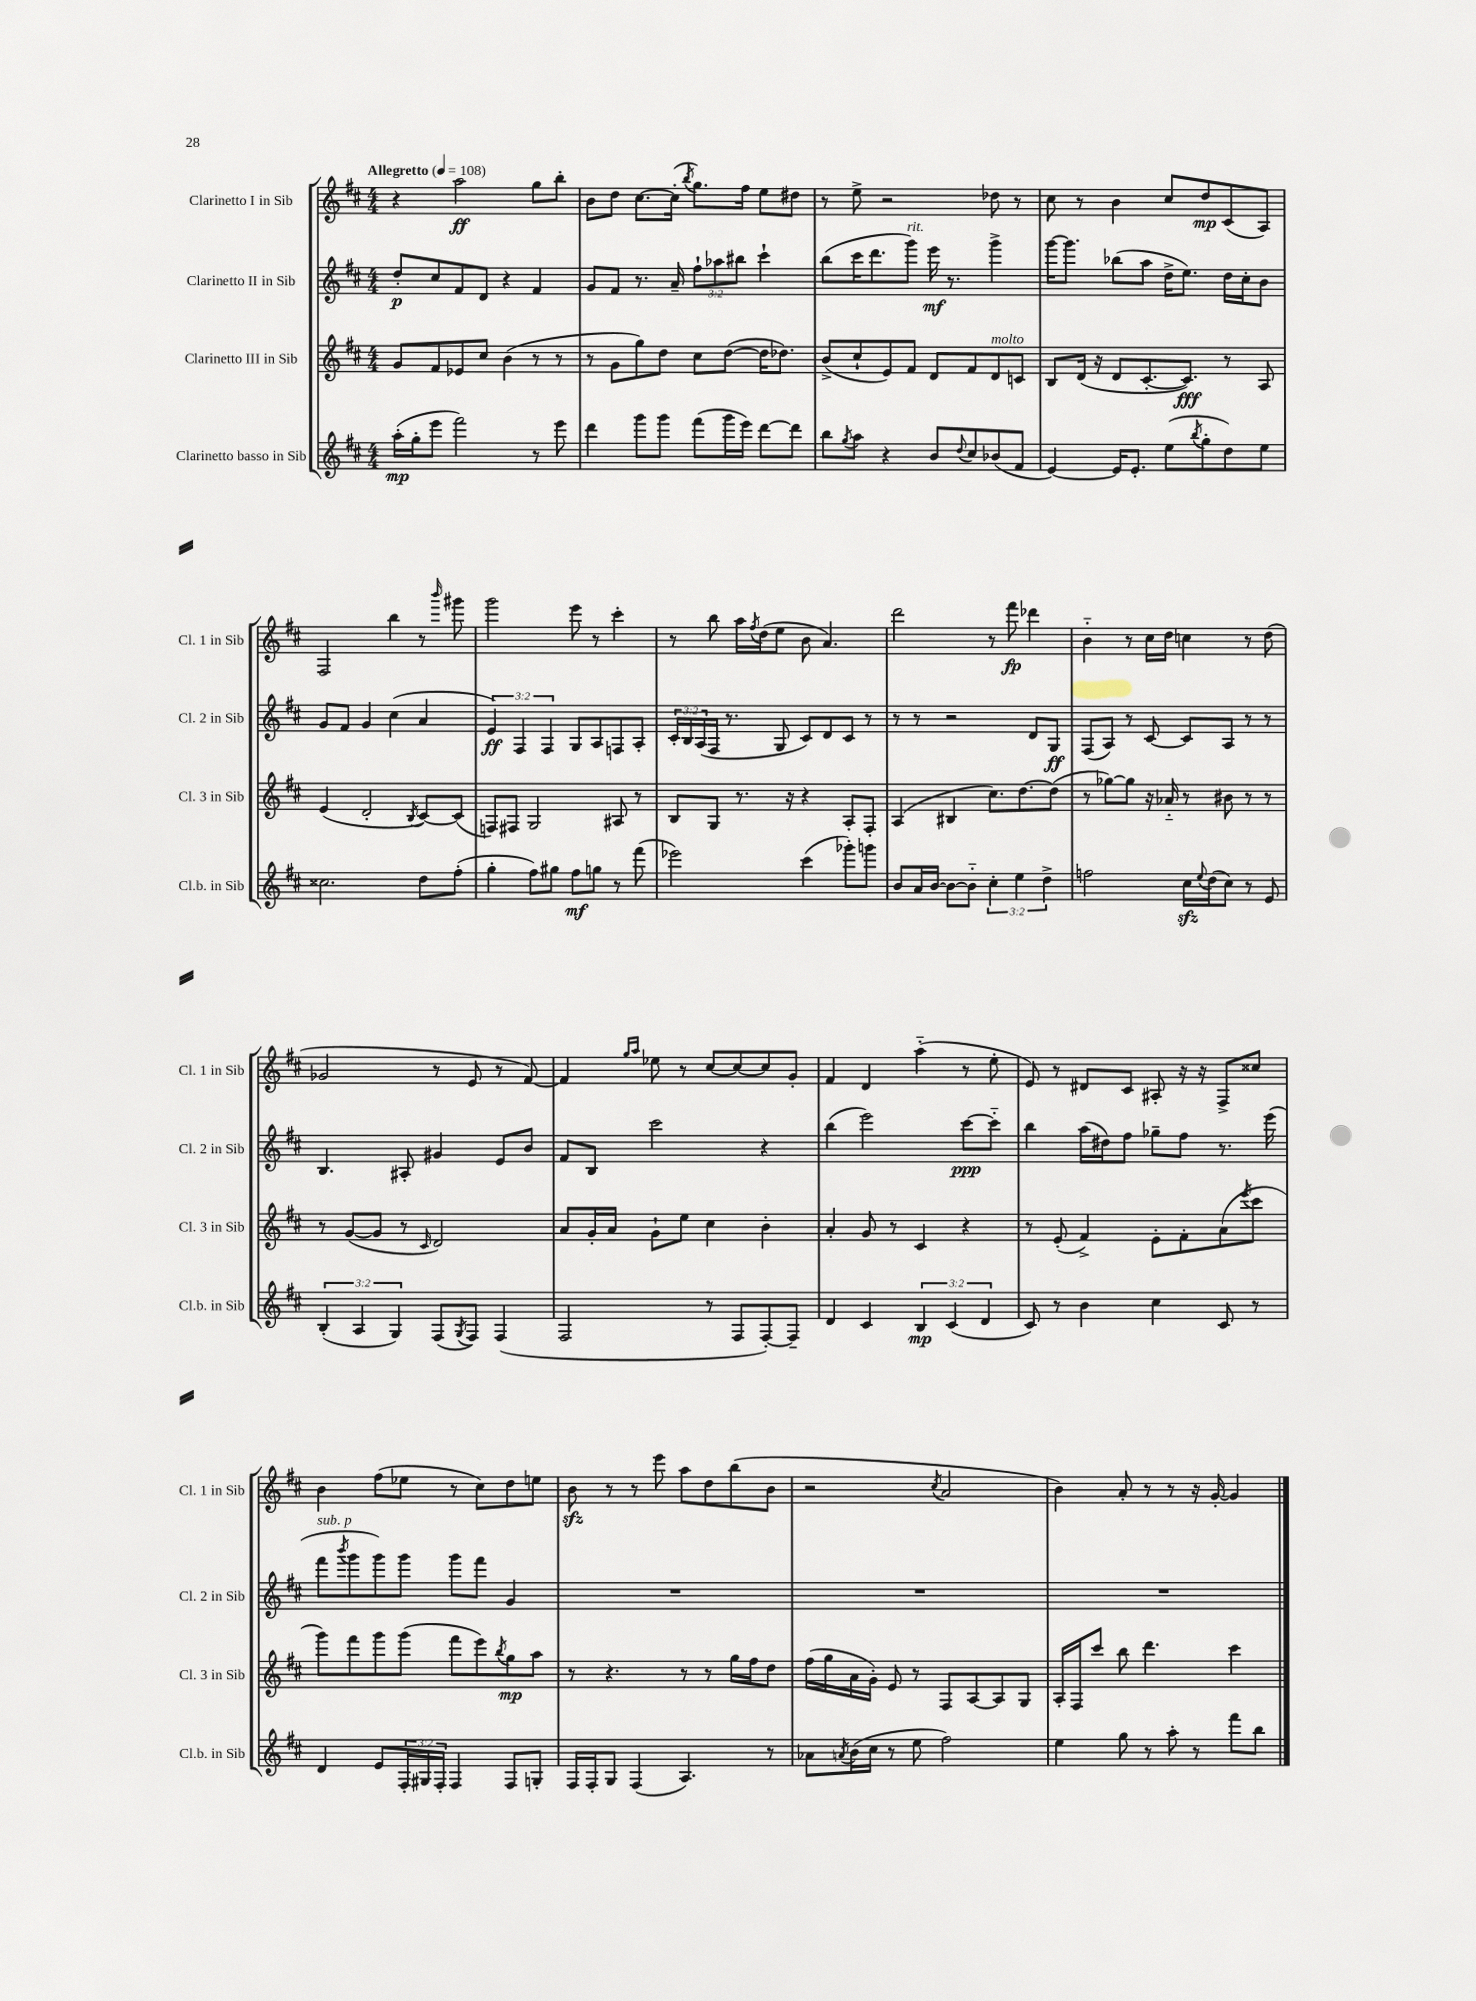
<<
\new StaffGroup <<
\new Staff = "s0" \with { instrumentName = "Clarinetto I in Sib" shortInstrumentName = "Cl. 1 in Sib" } {
    \clef treble \key d \major \numericTimeSignature \time 4/4 \tempo "Allegretto" 4 = 108
    r4 a''2\ff g''8 b''8-. |
    b'8 d''8 cis''8.~ cis''16-.( \acciaccatura { b''8 } g''8.) fis''16 e''8 dis''8 |
    r8 e''8-> r2 des''8 r8 |
    cis''8 r8 b'4 cis''8 d''8\mp cis'8( a8) |
    fis2 b''4 r8 \grace { b'''16 } gis'''8 |
    g'''2 e'''8 r8 cis'''4-. |
    r8 b''8 a''16 \acciaccatura { fis''8 } d''16( e''8 b'8 a'4.) |
    d'''2 r8 fis'''8\fp des'''4 |
    b'4-_ r8 cis''16 d''16 c''4 r8 d''8( |
    ges'2 r8 e'8 r8 fis'8~) |
    fis'4 \grace { g''16 a''16 } ees''8 r8 cis''8~ cis''8~ cis''8 g'8-. |
    fis'4 d'4 a''4-_( r8 e''8-. |
    e'8) r8 dis'8 cis'8 ais8-. r16 r16 fis8-> cisis''8 |
    b'4 fis''8( ees''8 r8 cis''8) d''8 e''8 |
    b'8\sfz r8 r8 e'''8 a''8 d''8 b''8( b'8 |
    r2 \acciaccatura { cis''8 } a'2 |
    b'4) a'8-. r8 r8 r16 g'16~-. g'4 \bar "|." |
}
\new Staff = "s1" \with { instrumentName = "Clarinetto II in Sib" shortInstrumentName = "Cl. 2 in Sib" } {
    \clef treble \key d \major \numericTimeSignature \time 4/4 \override Staff.TupletNumber.text = #tuplet-number::calc-fraction-text
    d''8-.\p cis''8 fis'8 d'8 r4 fis'4 |
    g'8 fis'8 r8. a'16-- \tuplet 3/2 { fis''8-! aes''8 bis''8 } cis'''4-! |
    b''8( cis'''16 d'''8. g'''8^\markup { \italic "rit." }) e'''16\mf r8. g'''4-> |
    g'''16~ g'''8. bes''8( a''8 d''16-> e''8.) d''16 cis''16-. b'8 |
    g'8 fis'8 g'4 cis''4( a'4 |
    \tuplet 3/2 { e'4\ff) fis4 fis4 } g8 a8 f8 a8-. |
    \tuplet 3/2 { cis'16-. b16 a16( } fis16 r8. g8 cis'8) d'8 cis'8 r8 |
    r8 r8 r2 d'8 g8\ff |
    fis8( a8) r8 cis'8~ cis'8 a8 r8 r8 |
    b4. ais8-. gis'4 e'8 b'8 |
    fis'8 b8 cis'''2 r4 |
    b''4( e'''2) cis'''8~\ppp cis'''8-_ |
    b''4 a''16( dis''16) fis''8 ges''8-- fis''8 r8. e'''16( |
    fis'''8^\markup { \italic "sub. p" } \acciaccatura { b'''8 } g'''8 g'''8) g'''8 g'''8 fis'''8 g'4 |
    R1 |
    R1 |
    R1 \bar "|." |
}
\new Staff = "s2" \with { instrumentName = "Clarinetto III in Sib" shortInstrumentName = "Cl. 3 in Sib" } {
    \clef treble \key d \major \numericTimeSignature \time 4/4
    g'8 fis'8 ees'8 cis''8 b'4( r8 r8 |
    r8 g'8 g''8) d''8 cis''8 d''8~( d''16 des''8.) |
    b'8->( cis''8-! e'8) fis'8 d'8 fis'8 d'8^\markup { \italic "molto" } c'8 |
    b8 d'16( r16 d'8 cis'8.~-. cis'8.\fff) r8 a8 |
    e'4( d'2-. \acciaccatura { b8 } cis'8~) cis'8( |
    f8) fis8 g2 ais8 r8 |
    b8 g8 r8. r16 r4 a8-. fis8-. |
    a4( bis4 cis''8.) d''8.~ d''8( |
    r8 ges''8~) ges''8 r16 aes'16-_ r8 bis'8 r8 r8 |
    r8 g'8~( g'8 r8 \grace { cis'16 } d'2) |
    a'8 g'16-. a'16 g'8-! e''8 cis''4 b'4-. |
    a'4-. g'8 r8 cis'4 r4 |
    r8 e'8-.( fis'4->) e'8-. fis'8-. a'8( \acciaccatura { e'''8 } cis'''8 |
    g'''8) fis'''8 g'''8 g'''8( fis'''8 e'''8) \acciaccatura { b''8 } g''8\mp a''8 |
    r8 r4. r8 r8 g''16 fis''16 d''8 |
    fis''16( g''16 a'16 g'16-.) e'8 r8 fis8 a8~ a8 g8 |
    a16-. fis16 cis'''8 b''8 d'''4. cis'''4 \bar "|." |
}
\new Staff = "s3" \with { instrumentName = "Clarinetto basso in Sib" shortInstrumentName = "Cl.b. in Sib" } {
    \clef treble \key d \major \numericTimeSignature \time 4/4 \override Staff.TupletNumber.text = #tuplet-number::calc-fraction-text
    a''16-.\mp( g''16-. e'''8 fis'''2) r8 e'''8 |
    d'''4 g'''8 g'''8 fis'''8( g'''16 e'''16) d'''8~ d'''8 |
    b''8 \acciaccatura { g''8 } a''8 r4 b'8 \appoggiatura { d''8 } cis''8 bes'8( fis'8 |
    e'4~) e'16 e'8.-. e''8( \acciaccatura { b''8 } g''8-. d''8) e''8 |
    cisis''2. d''8 fis''8-.( |
    g''4-. fis''8) gis''8 fis''8\mf g''8 r8 fis'''8( |
    ees'''2) cis'''4( ges'''8-.) g'''8 |
    b'8 a'16 b'16~ b'8~ b'8-_ \tuplet 3/2 { cis''4-. e''4 d''4-> } |
    f''2 cis''16\sfz \appoggiatura { e''8 } d''16( cis''8) r8 e'8 |
    \tuplet 3/2 { b4-.( a4 g4) } fis8( \acciaccatura { g8 } fis8) fis4( |
    fis2 r8 fis8 fis8~-.) fis8-- |
    d'4 cis'4 \tuplet 3/2 { b4\mp cis'4( d'4 } |
    cis'8) r8 b'4 cis''4 cis'8 r8 |
    d'4 e'8 \tuplet 3/2 { fis16-. gis16 fis16-. } fis4 fis8 g8-. |
    fis16 fis16-. g8 fis4( a4.) r8 |
    aes'8 \acciaccatura { a'8 } b'16( cis''16 r8 e''8 fis''2) |
    e''4 g''8 r8 a''8-. r8 fis'''8 b''8 \bar "|." |
}
>>
>>
\layout { \context { \Score \remove "Bar_number_engraver" } }
